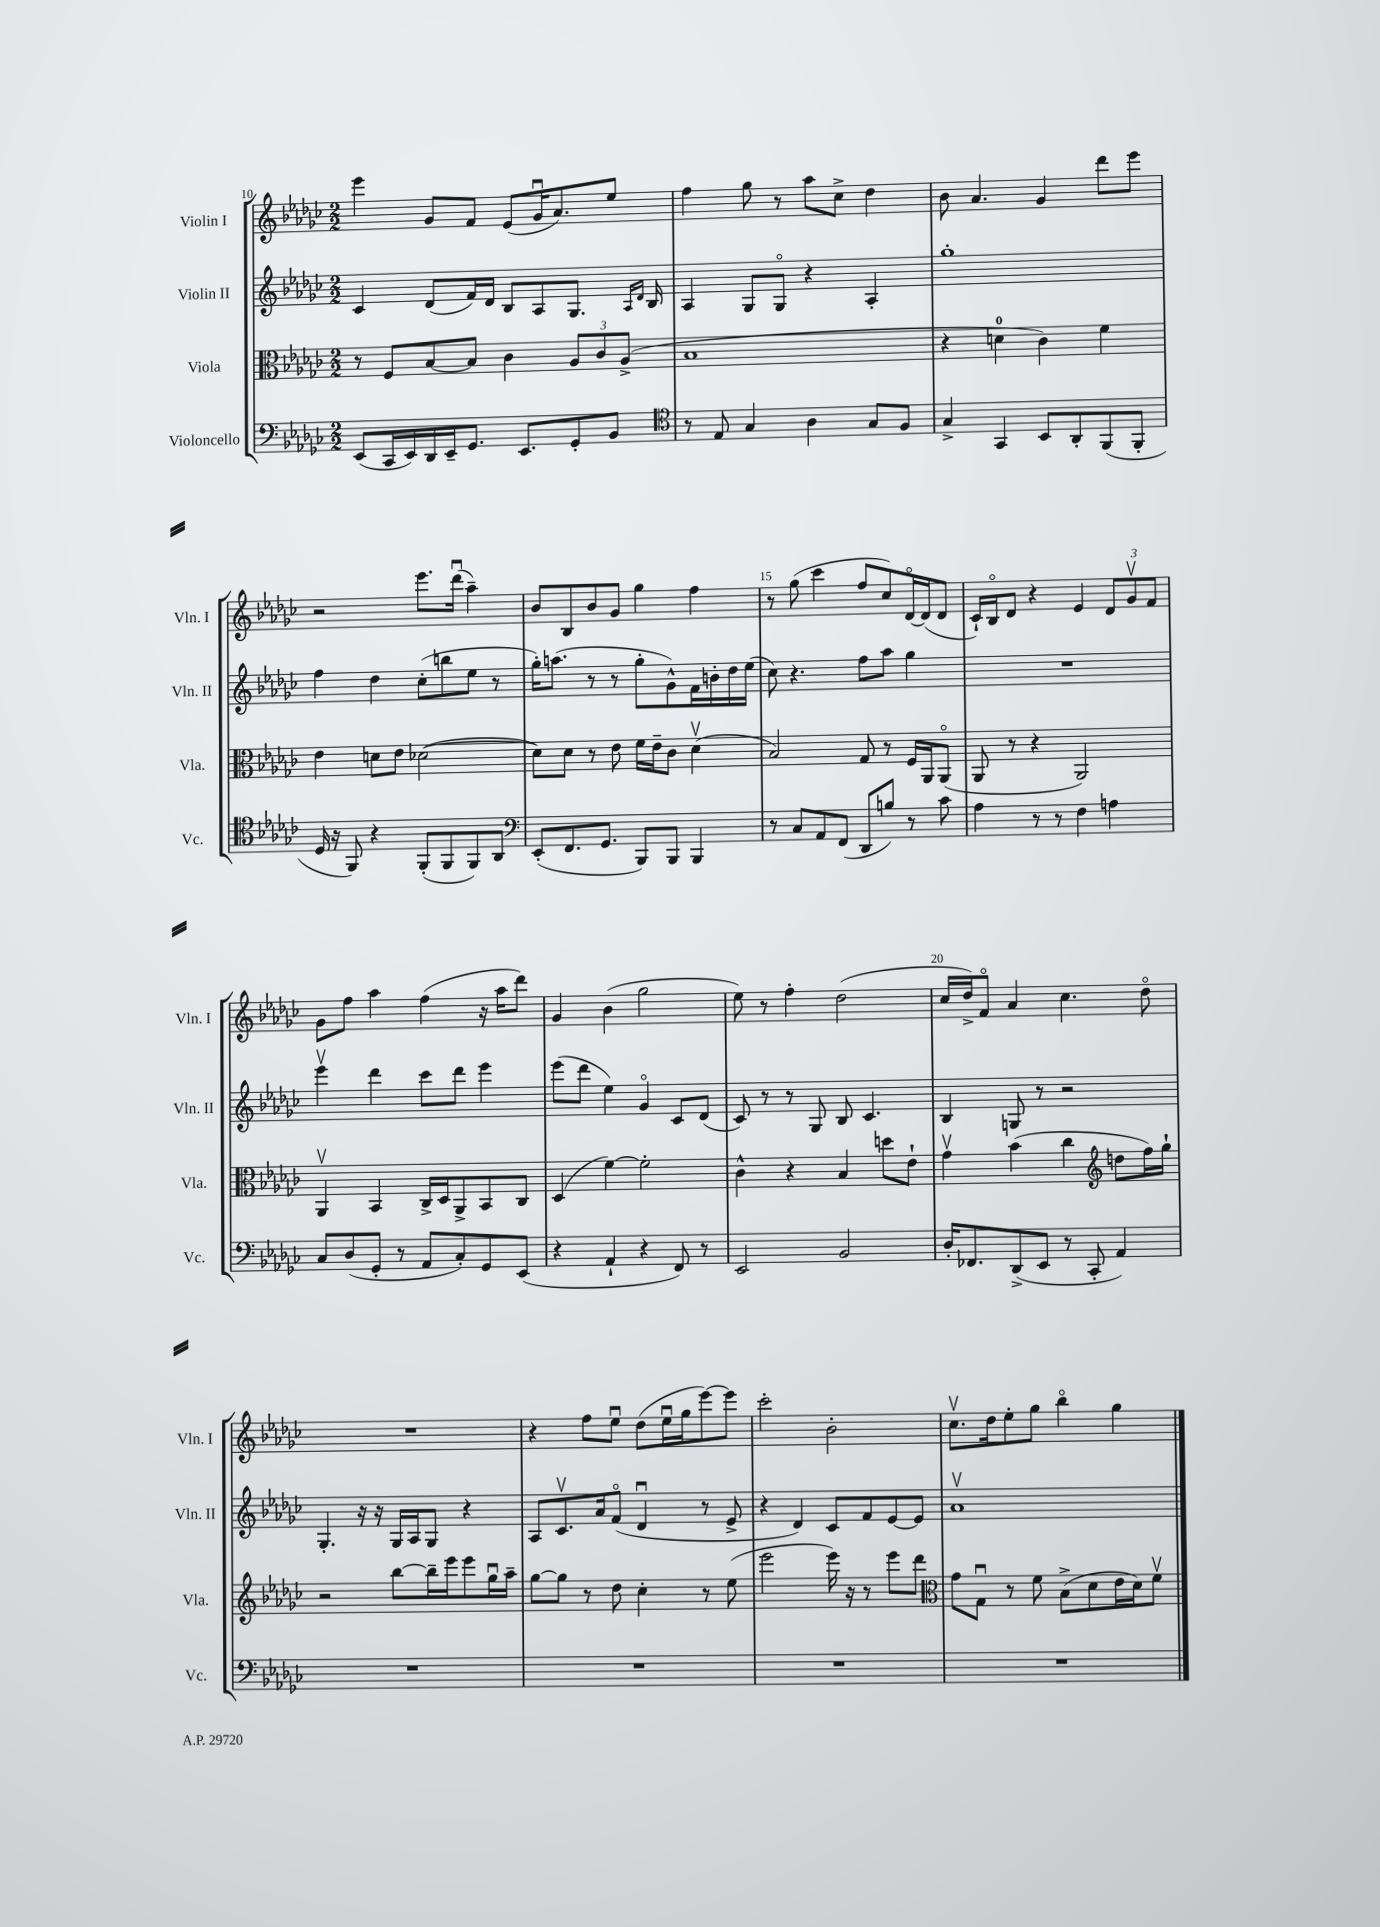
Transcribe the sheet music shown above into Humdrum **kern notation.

**kern	**kern	**kern	**kern
*part4	*part3	*part2	*part1
*staff4	*staff3	*staff2	*staff1
*I"Violoncello	*I"Viola	*I"Violin II	*I"Violin I
*I'Vc.	*I'Vla.	*I'Vln. II	*I'Vln. I
*clefF4	*clefC3	*clefG2	*clefG2
*k[b-e-a-d-g-c-]	*k[b-e-a-d-g-c-]	*k[b-e-a-d-g-c-]	*k[b-e-a-d-g-c-]
*M2/2	*M2/2	*M2/2	*M2/2
=10	=10	=10	=10
(8EE-/L	8r	4c-/	4eee-\
16CC-/L	8F/L	.	.
16EE-/)	.	.	.
16DD-/	[8B-/	(8d-/L	8g-/L
16EE-~/J	.	.	.
8.GG-/J	8B-/J]	16f/L)	8f/J
.	.	16d-/JJ	.
.	4c-\	8B-/L	(8e-/L
8.EE-/L	.	.	.
.	.	8A-/	16g-u/K
.	.	.	8.a-/)
8GG-'/	12A-/L	8.G-/J	.
.	12c-/	.	.
8BB-/J	.	.	8ee-/J
.	(12A-^/J	.	.
.	.	16qqA-/LL	.
.	.	16qqd-/JJ	.
.	.	16B-/	.
=11	=11	=11	=11
*clefC4	*	*	*
8r	1B-	4A-/	4ff\
8E-/	.	.	.
4G-/	.	8G-/L	8gg-\
.	.	8G-/J	8r
4A-\	.	4r	8aa-\L
.	.	.	8cc-^\J
8G-/L	.	4A-'/	4dd-\
8F/J	.	.	.
=12	=12	=12	=12
4G-^/	4r	1gg-'	8b-\
.	.	.	4.a-/
4GG-/	4dn\	.	.
8BB-/L	4c-\)	.	4g-/
8AA-'/	.	.	.
(8FF/	4f\	.	8ddd-\L
8FF'/J	.	.	8eee-\J
!!LO:LB:g=z
=13	=13	=13	=13
16D-/	4e-\	4ff\	2r
16r	.	.	.
8FF/)	.	.	.
4r	8dn\L	4dd-\	.
.	8e-\J	.	.
(8FF'/L	([2d-X\	(8cc-'\L	8.eee-\L
8FF/	.	8bbn\	.
.	.	.	(16ddd-u\Jk
8FF/)	.	8ee-\J	4aa-~\)
8AA-/J	.	8r	.
=14	=14	=14	=14
*clefF4	*	*	*
(8EE-'/L	8d-\L])	16gg-'\KL)	8b-/L
.	.	(8.aan\J	.
8.FF/	8d-\J	.	8B-/
.	8r	8r	8b-/
8.GG-/J	.	.	.
.	8e-\	8r	8g-/J
8BBB-/L)	16f\LL	8gg-'\L	4gg-\
.	16e-~\J	.	.
8BBB-/J	8c-\J	8g-^^\)	.
4BBB-/	(4d-v\	16f\L	4ff\
.	.	16bn'\	.
.	.	16dd-\	.
.	.	(16ee-\JJ	.
=15	=15	=15	=15
8r	2B-/)	8cc-\)	8r
8C-/L	.	4.r	(8gg-\
8AA-/	.	.	4ccc-\
(8FF/J	.	.	.
8DD-/L	8G-/	8ff\L	8ff/L
8Bn/J)	8r	8aa-\J	8cc-/)
8r	16F/LL	4gg-\	[16d-/L
.	16AA-/J	.	(16d-/J]
8c-\	(8AA-/J	.	8d-/J
=16	=16	=16	=16
4A-\	8AA-/	1r	16c-`/LL)
.	.	.	16B-/J
.	8r	.	8d-/J
8r	4r	.	4r
8r	.	.	.
4F\	2AA-/)	.	4e-/
4An\	.	.	12d-/L
.	.	.	12g-v/
.	.	.	12f/J
!!LO:LB:g=z
=17	=17	=17	=17
8C-/L	4AA-v/	4eee-v\	8g-\L
(8D-/	.	.	8ff\J
8GG-'/J	4BB-/	4ddd-\	4aa-\
8r	.	.	.
8AA-/L	16C-^/LL	8ccc-\L	(4ff\
.	16D-/J	.	.
8C-'/)	8AA-^/	8ddd-\J	.
8GG-/	8BB-/	4eee-\	16r
.	.	.	16aa-\KL
(8EE-/J	8C-/J	.	8ddd-\J)
=18	=18	=18	=18
4r	(4D-/	(8eee-\L	4g-/
.	.	8ddd-\J	.
4AA-`/	[4f\)	4ee-\)	(4b-\
4r	2f'\]	4g-/	2gg-\
8FF/)	.	8c-/L	.
8r	.	(8d-/J	.
=19	=19	=19	=19
2EE-/	4c-^^\	8c-/)	8ee-\)
.	.	8r	8r
.	4r	8r	4ff'\
.	.	8G-/	.
2BB-/	4B-/	8B-/	(2dd-\
.	.	4.c-/	.
.	8ddn\L	.	.
.	8e-`\J	.	.
=20	=20	=20	=20
16D-'/KL	4g-v\	4B-/	16cc-/LL
8.FF-X/	.	.	16dd-^/J)
.	.	.	8f/J
(8DD-^/	(4b-\	8Gn/	4a-/
8EE-/J	.	8r	.
8r	4cc-\	2r	4.cc-\
8CC-'/	.	.	.
*	*clefG2	*	*
4AA-/)	8ddn\L	.	.
.	16ff\L)	.	8dd-\
.	16gg-`\JJ	.	.
!!LO:LB:g=z
=21	=21	=21	=21
1r	2r	4.G-'/	1r
.	.	16r	.
.	.	16r	.
.	[8bb-\L	16G-/LL	.
.	.	16A-/J	.
.	16bb-~\L]	8G-/J	.
.	16eee-\J	.	.
.	8eee-\	4r	.
.	16gg-u\L	.	.
.	16aa-~\JJ	.	.
=22	=22	=22	=22
1r	[8gg-\L	8A-/L	4r
.	8gg-\J]	8.c-v/	.
.	8r	.	8ff\L
.	.	16a-/k	.
.	8dd-\	(8f/J	8ee-u\J
.	4cc-'\	4d-u/	(8dd-\L
.	.	.	16ee-u\L
.	.	.	16gg-\J
.	8r	8r	[8eee-\)
.	(8ee-\	8e-^/	8eee-\J]
=23	=23	=23	=23
1r	2eee-\	4r	2ccc-'\
.	.	4d-/)	.
.	16eee-\)	8c-/L	2b-'\
.	16r	.	.
.	8r	8f/	.
.	8eee-\L	[8e-/	.
.	8ddd-\J	8e-/J]	.
=24	=24	=24	=24
*	*clefC3	*	*
1r	8g-\L	1a-v	8.cc-v\L
.	8G-u\J	.	.
.	.	.	16dd-\k
.	8r	.	8ee-'\
.	8f\	.	8gg-\J
.	(8B-^\L	.	4bb-\
.	8d-\	.	.
.	16e-\L	.	4gg-\
.	16d-\J)	.	.
.	8fv\J	.	.
==	==	==	==
*-	*-	*-	*-
